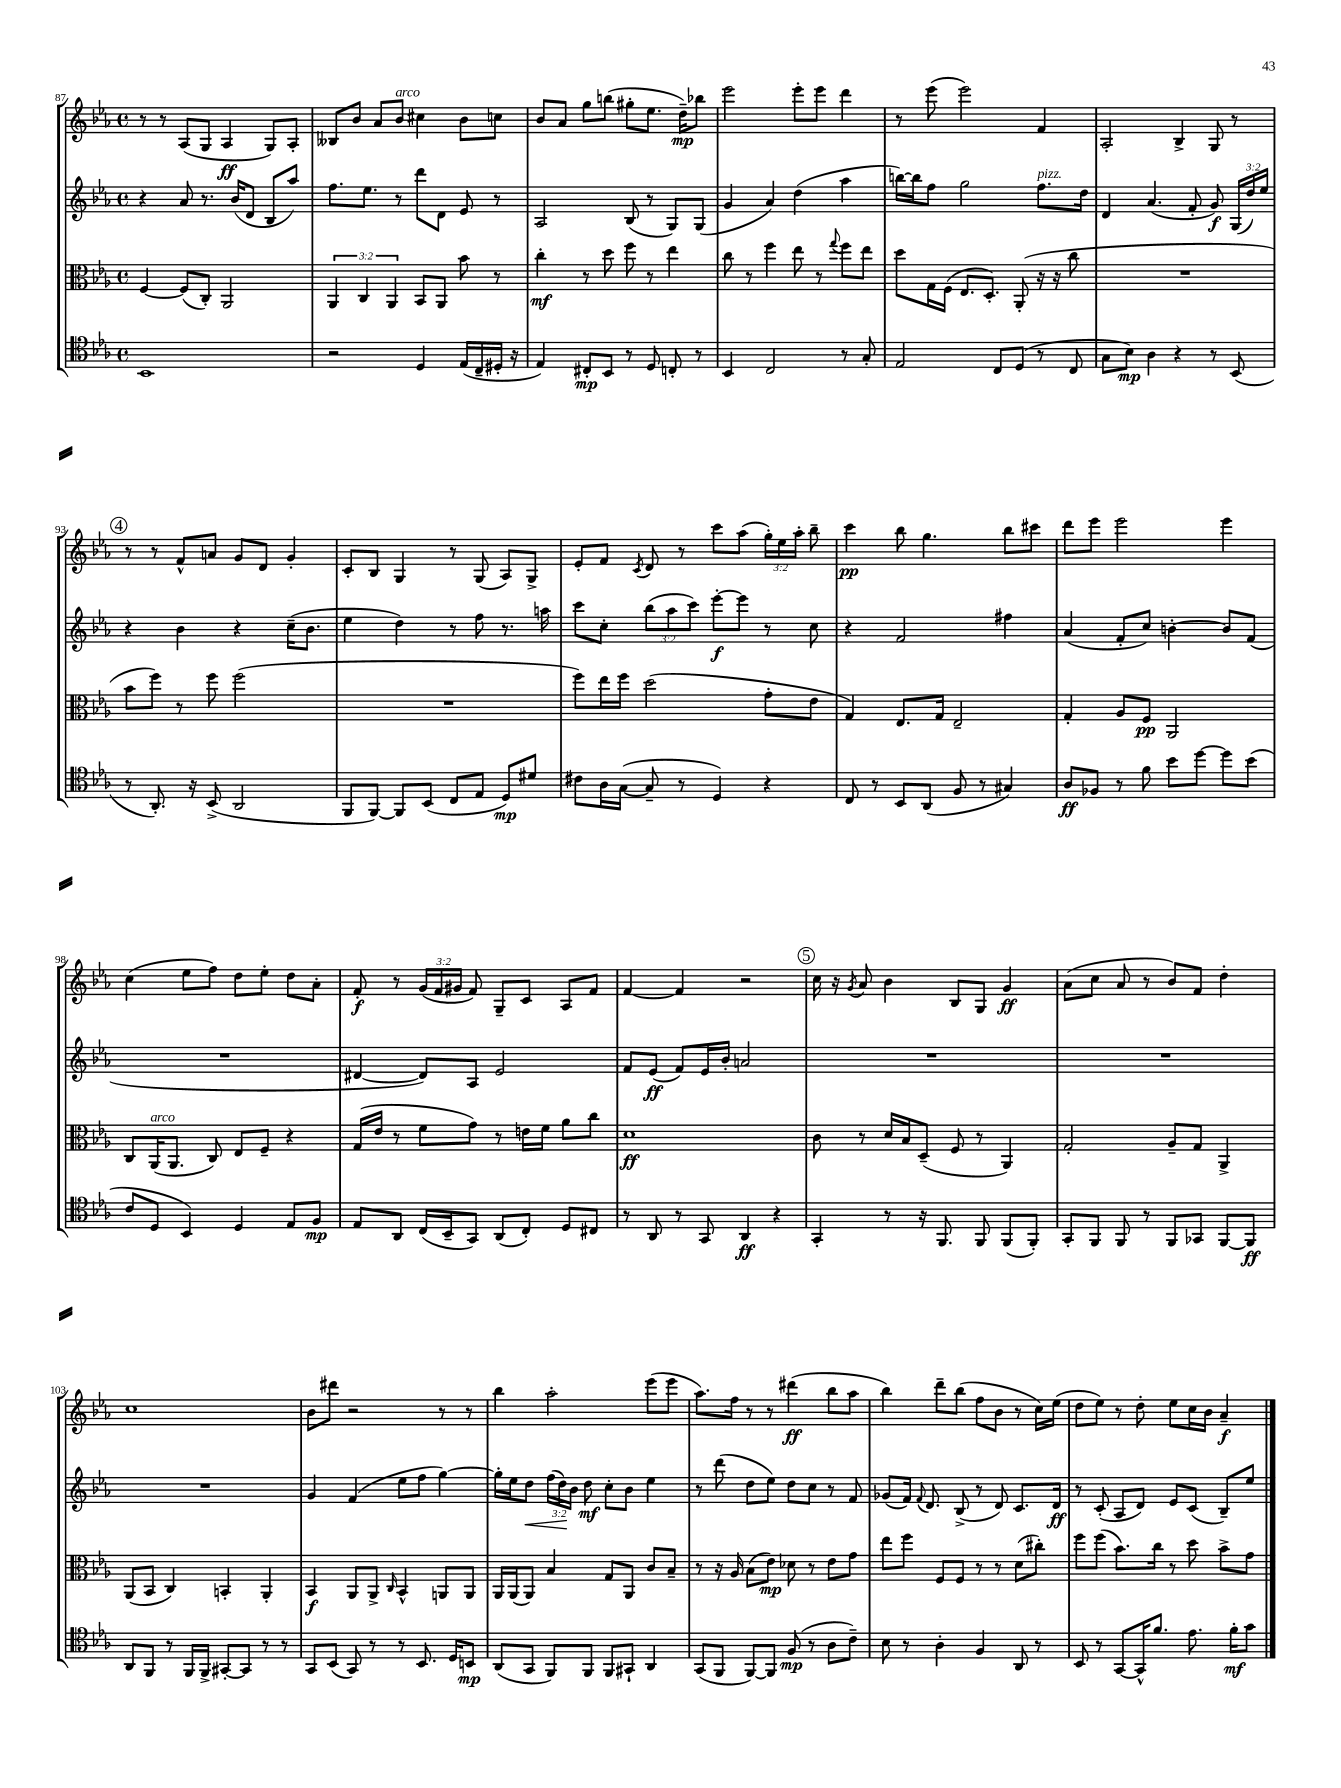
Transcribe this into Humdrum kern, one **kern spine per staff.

**kern	**dynam	**kern	**dynam	**kern	**dynam	**kern	**dynam
*part4	*part4	*part3	*part3	*part2	*part2	*part1	*part1
*staff4	*staff4	*staff3	*staff3	*staff2	*staff2	*staff1	*staff1
*clefC4	*	*clefC3	*	*clefG2	*	*clefG2	*
*k[b-e-a-]	*	*k[b-e-a-]	*	*k[b-e-a-]	*	*k[b-e-a-]	*
*M4/4	*	*M4/4	*	*M4/4	*	*M4/4	*
*met(c)	*	*met(c)	*	*met(c)	*	*met(c)	*
=87	=87	=87	=87	=87	=87	=87	=87
1BB-	.	[4F/	.	4r	.	8r	.
.	.	.	.	.	.	8r	.
.	.	(8F/L]	.	8a-/	.	(8A-/L	.
.	.	8C'/J)	.	8.r	.	8G/J	.
.	.	2AA-/	.	.	.	4A-/	ff
.	.	.	.	(16b-/KL	.	.	.
.	.	.	.	8d/J	.	.	.
.	.	.	.	8B-/L	.	8G/L)	.
.	.	.	.	8aa-/J)	.	8A-'/J	.
=88	=88	=88	=88	=88	=88	=88	=88
2r	.	6AA-/	.	8.ff\L	.	8B--X/L	.
.	.	.	.	.	.	8b-/J	.
.	.	6C/	.	.	.	.	.
.	.	.	.	8.ee-\J	.	.	.
.	.	.	.	.	.	8a-/L	.
.	.	6AA-/	.	.	.	.	.
!	!	!	!	!	!	!LO:TX:a:i:t=arco	!
.	.	.	.	8r	.	8b-/J	.
4D/	.	8BB-/L	.	8ddd\L	.	4cc#X\	.
.	.	8AA-/J	.	8d\J	.	.	.
(16E-/LL	.	8b-\	.	8e-/	.	8b-\L	.
16C~/	.	.	.	.	.	.	.
16D#X'/JJ	.	8r	.	8r	.	8ccn\J	.
16r	.	.	.	.	.	.	.
=89	=89	=89	=89	=89	=89	=89	=89
4E-/)	.	4cc'\	mf	2A-/	.	8b-/L	.
.	.	.	.	.	.	8a-/J	.
8C#X'/L	mp	8r	.	.	.	8gg\L	.
8BB-/J	.	8dd\	.	.	.	(8bbn\J	.
8r	.	8ff\	.	(8B-/	.	8gg#X'\L	.
8D/	.	8r	.	8r	.	8.ee-\J	.
8Cn'/	.	4ee-\	.	8G/L)	.	.	.
.	.	.	.	.	.	16dd~\KL)	mp
8r	.	.	.	(8G/J	.	8bb-X\J	.
=90	=90	=90	=90	=90	=90	=90	=90
4BB-/	.	8cc\	.	4g/	.	2eee-\	.
.	.	8r	.	.	.	.	.
2C/	.	4ff\	.	4a-/)	.	.	.
.	.	8ee-\	.	(4dd\	.	8eee-'\L	.
.	.	8r	.	.	.	8eee-\J	.
.	.	8qqgg/	.	.	.	.	.
8r	.	8ff\L	.	4aa-\	.	4ddd\	.
8G'/	.	8ee-\J	.	.	.	.	.
=91	=91	=91	=91	=91	=91	=91	=91
2E-/	.	8dd\L	.	[16bbn\LL)	.	8r	.
.	.	.	.	16bb\J]	.	.	.
.	.	16G\L	.	8ff\J	.	(8eee-\	.
.	.	(16F\JJ	.	.	.	.	.
.	.	8.E-/L	.	2gg\	.	2eee-\)	.
.	.	8.D'/J)	.	.	.	.	.
8C/L	.	.	.	.	.	.	.
(8D/J	.	(8AA-'/	.	.	.	.	.
!	!	!	!	!LO:TX:a:i:t=pizz.	!	!	!
8r	.	16r	.	8.ff\L	.	4f/	.
.	.	16r	.	.	.	.	.
8C/	.	8cc\	.	.	.	.	.
.	.	.	.	16dd\Jk	.	.	.
=92	=92	=92	=92	=92	=92	=92	=92
8G\L	.	1r	.	4d/	.	2A-'/	.
8B-\J)	mp	.	.	.	.	.	.
4A-\	.	.	.	(4.a-/	.	.	.
4r	.	.	.	.	.	4B-^/	.
.	.	.	.	8f'/	.	.	.
8r	.	.	.	8g/)	f	8G/	.
(8BB-/	.	.	.	(24G/LL	.	8r	.
.	.	.	.	24dd/)	.	.	.
.	.	.	.	24ee-/JJ	.	.	.
!!LO:LB:g=z
!!LO:REH:place=s1:t=4
=93	=93	=93	=93	=93	=93	=93	=93
8r	.	8b-\L	.	4r	.	8r	.
8.AA-'/)	.	8ff\J)	.	.	.	8r	.
.	.	8r	.	4b-\	.	8f^^/L	.
16r	.	.	.	.	.	.	.
(8BB-^/	.	8ff\	.	.	.	8an/J	.
2AA-/	.	(2ff\	.	4r	.	8g/L	.
.	.	.	.	.	.	8d/J	.
.	.	.	.	(16cc~\KL	.	4g'/	.
.	.	.	.	8.b-\J	.	.	.
=94	=94	=94	=94	=94	=94	=94	=94
8FF/L	.	1r	.	4ee-\	.	8c'/L	.
[8FF/J)	.	.	.	.	.	8B-/J	.
8FF/L]	.	.	.	4dd\)	.	4G/	.
(8BB-/J	.	.	.	.	.	.	.
8C/L	.	.	.	8r	.	8r	.
8E-/J	.	.	.	8ff\	.	(8G/	.
8D/L)	mp	.	.	8.r	.	8A-/L)	.
8d#X/J	.	.	.	.	.	8G^/J	.
.	.	.	.	16aan\	.	.	.
=95	=95	=95	=95	=95	=95	=95	=95
8c#X\L	.	8ff\L)	.	8ccc\L	.	8e-'/L	.
16A-\L	.	16ee-\L	.	8cc'\J	.	8f/J	.
([16G\JJ	.	16ff\JJ	.	.	.	.	.
.	.	.	.	.	.	8qc/	.
8G~/]	.	(2dd\	.	(12bb-\L	.	8d/	.
.	.	.	.	12aa-\	.	.	.
8r	.	.	.	.	.	8r	.
.	.	.	.	12ccc\J)	.	.	.
4D/)	.	.	.	[8eee-'\L	f	8ccc\L	.
.	.	.	.	8eee-\J]	.	(8aa-\J	.
4r	.	8g'\L	.	8r	.	24gg'\LL)	.
.	.	.	.	.	.	24ee-\	.
.	.	.	.	.	.	24aa-'\JJ	.
.	.	8e-\J	.	8cc\	.	8bb-~\	.
=96	=96	=96	=96	=96	=96	=96	=96
8C/	.	4G/)	.	4r	.	4ccc\	pp
8r	.	.	.	.	.	.	.
8BB-/L	.	8.E-/L	.	2f/	.	8bb-\	.
(8AA-/J	.	.	.	.	.	4.gg\	.
.	.	16G/Jk	.	.	.	.	.
8F/	.	2E-~/	.	.	.	.	.
8r	.	.	.	.	.	.	.
4G#X/)	.	.	.	4ff#X\	.	8bb-\L	.
.	.	.	.	.	.	8ccc#X\J	.
=97	=97	=97	=97	=97	=97	=97	=97
8A-/L	ff	4G'/	.	(4a-/	.	8ddd\L	.
8F-X/J	.	.	.	.	.	8eee-\J	.
8r	.	8A-/L	.	8f'/L	.	2eee-\	.
8f\	.	8F/J	pp	8cc/J)	.	.	.
8b-\L	.	2AA-/	.	[4bn'\	.	.	.
[8dd\J	.	.	.	.	.	.	.
8dd\L]	.	.	.	8b/L]	.	4eee-\	.
(8b-\J	.	.	.	(8f/J	.	.	.
!!LO:LB:g=z
=98	=98	=98	=98	=98	=98	=98	=98
8c/L	.	8C/L	.	1r	.	(4cc\	.
!	!	!LO:TX:a:i:t=arco	!	!	!	!	!
8D/J	.	(16AA-/K	.	.	.	.	.
.	.	8.AA-/J	.	.	.	.	.
4BB-/)	.	.	.	.	.	8ee-\L	.
.	.	8C/)	.	.	.	8ff\J)	.
4D/	.	8E-/L	.	.	.	8dd\L	.
.	.	8F~/J	.	.	.	8ee-'\J	.
8E-/L	.	4r	.	.	.	8dd\L	.
8F/J	mp	.	.	.	.	8a-'\J	.
=99	=99	=99	=99	=99	=99	=99	=99
8E-/L	.	(16G/LL	.	[4d#X/	.	8f'/	f
.	.	16e-/JJ	.	.	.	.	.
8AA-/J	.	8r	.	.	.	8r	.
(16C/LL	.	8f\L	.	8d#/L])	.	(24g/LL	.
.	.	.	.	.	.	24f/	.
16BB-~/J	.	.	.	.	.	.	.
.	.	.	.	.	.	24g#X/JJ	.
8GG/J)	.	8g\J)	.	8A-/J	.	8f/)	.
(8AA-/L	.	8r	.	2e-/	.	8G~/L	.
8C'/J)	.	16en\LL	.	.	.	8c/J	.
.	.	16f\JJ	.	.	.	.	.
8D/L	.	8a-\L	.	.	.	8A-/L	.
8C#X/J	.	8cc\J	.	.	.	8f/J	.
=100	=100	=100	=100	=100	=100	=100	=100
8r	.	1d	ff	8f/L	.	[4f/	.
8AA-/	.	.	.	(8e-/J	ff	.	.
8r	.	.	.	8f/L)	.	4f/]	.
8GG/	.	.	.	16e-/L	.	.	.
.	.	.	.	16b-'/JJ	.	.	.
4AA-/	ff	.	.	2an/	.	2r	.
4r	.	.	.	.	.	.	.
!!LO:REH:place=s1:t=5
=101	=101	=101	=101	=101	=101	=101	=101
4GG'/	.	8c\	.	1r	.	16cc\	.
.	.	.	.	.	.	16r	.
.	.	.	.	.	.	8qg/	.
.	.	8r	.	.	.	8a-/	.
8r	.	16d/LL	.	.	.	4b-\	.
.	.	16B-/J	.	.	.	.	.
16r	.	(8D~/J	.	.	.	.	.
8.FF/	.	.	.	.	.	.	.
.	.	8F/	.	.	.	8B-/L	.
8FF/	.	8r	.	.	.	8G/J	.
(8FF/L	.	4AA-/)	.	.	.	4g/	ff
8FF'/J)	.	.	.	.	.	.	.
=102	=102	=102	=102	=102	=102	=102	=102
8GG'/L	.	2G'/	.	1r	.	(8a-\L	.
8FF/J	.	.	.	.	.	8cc\J	.
8FF/	.	.	.	.	.	8a-/	.
8r	.	.	.	.	.	8r	.
8FF/L	.	8A-~/L	.	.	.	8b-/L)	.
8GG-X/J	.	8G/J	.	.	.	8f/J	.
[8FF/L	.	4AA-^/	.	.	.	4dd'\	.
8FF/J]	ff	.	.	.	.	.	.
!!LO:LB:g=z
=103	=103	=103	=103	=103	=103	=103	=103
8AA-/L	.	(8AA-/L	.	1r	.	1cc	.
8FF/J	.	8BB-/J	.	.	.	.	.
8r	.	4C/)	.	.	.	.	.
16FF/LL	.	.	.	.	.	.	.
16FF^/JJ	.	.	.	.	.	.	.
[8GG#X'/L	.	4BBn'/	.	.	.	.	.
8GG#/J]	.	.	.	.	.	.	.
8r	.	4AA-'/	.	.	.	.	.
8r	.	.	.	.	.	.	.
=104	=104	=104	=104	=104	=104	=104	=104
8GG/L	.	4BB-/	f	4g/	.	8b-\L	.
(8BB-/J	.	.	.	.	.	8ddd#X\J	.
8GG/)	.	8AA-/L	.	(4f/	.	2r	.
8r	.	8AA-^/J	.	.	.	.	.
.	.	16qqC/	.	.	.	.	.
8r	.	4BB-^^/	.	8ee-\L	.	.	.
8.BB-/	.	.	.	8ff\J	.	.	.
.	.	8AAn/L	.	[4gg\)	.	8r	.
16D/KL	.	.	.	.	.	.	.
8BBn/J	mp	8AA/J	.	.	.	8r	.
=105	=105	=105	=105	=105	=105	=105	=105
(8AA-/L	.	16AA-/LL	.	16gg'\LL]	.	4bb-\	.
.	.	(16AA-/J	.	16ee-\J	.	.	.
!	!	!	!	!	!LO:HP:b	!	!
8GG/J	.	8AA-/J)	.	8dd\J	<	.	.
8FF/L)	.	4B-/	.	(24ff\LL	.	2aa-'\	.
.	.	.	.	24dd\)	.	.	.
.	.	.	.	24b-\JJ	[	.	.
8FF/J	.	.	.	8dd\	mf	.	.
8FF/L	.	8G/L	.	8cc'\L	.	.	.
8GG#X`/J	.	8AA-/J	.	8b-\J	.	.	.
4AA-/	.	8c/L	.	4ee-\	.	(8eee-\L	.
.	.	8B-~/J	.	.	.	8eee-\J	.
=106	=106	=106	=106	=106	=106	=106	=106
(8GG/L	.	8r	.	8r	.	8.aa-\L)	.
8FF/J	.	16r	.	(8ddd\	.	.	.
.	.	16A-/	.	.	.	16ff\Jk	.
[8FF/L)	.	(8B-\L	.	8dd\L	.	8r	.
8FF/J]	.	8e-\J)	mp	8ee-\J)	.	8r	.
(8F/	mp	8d-X\	.	8dd\L	.	(4ddd#X\	ff
8r	.	8r	.	8cc\J	.	.	.
8A-\L	.	8e-\L	.	8r	.	8bb-\L	.
8c~\J)	.	8g\J	.	8f/	.	8aa-\J	.
=107	=107	=107	=107	=107	=107	=107	=107
8B-\	.	8ee-\L	.	(8g-X/L	.	4bb-\)	.
8r	.	8ff\J	.	16f/Jk)	.	.	.
.	.	.	.	8qqf/	.	.	.
.	.	.	.	8.d/	.	.	.
4A-'\	.	8F/L	.	.	.	8ddd~\L	.
.	.	8F/J	.	(8B-^/	.	(8bb-\J	.
4F/	.	8r	.	8r	.	8ff\L	.
.	.	8r	.	8d/)	.	8b-\J	.
8AA-/	.	(8d\L	.	8.c/L	.	8r	.
8r	.	8cc#X'\J)	.	.	.	16cc\LL)	.
.	.	.	.	16d/Jk	ff	(16ee-\JJ	.
=108	=108	=108	=108	=108	=108	=108	=108
8BB-/	.	8ff\L	.	8r	.	8dd\L	.
8r	.	(8ff\J	.	(8c'/	.	8ee-\J)	.
[8GG/L	.	8.b-\L)	.	8A-/L	.	8r	.
16GG^^/K]	.	.	.	8d/J)	.	8dd'\	.
8.f/J	.	16cc\Jk	.	.	.	.	.
.	.	8r	.	8e-/L	.	8ee-\L	.
8.e-\	.	8dd\	.	(8c/J	.	16cc\L	.
.	.	.	.	.	.	16b-\JJ	.
.	.	8b-^\L	.	8B-~/L)	.	4a-~/	f
16f'\KL	mf	.	.	.	.	.	.
8g\J	.	8g\J	.	8ee-/J	.	.	.
==	==	==	==	==	==	==	==
*-	*-	*-	*-	*-	*-	*-	*-
